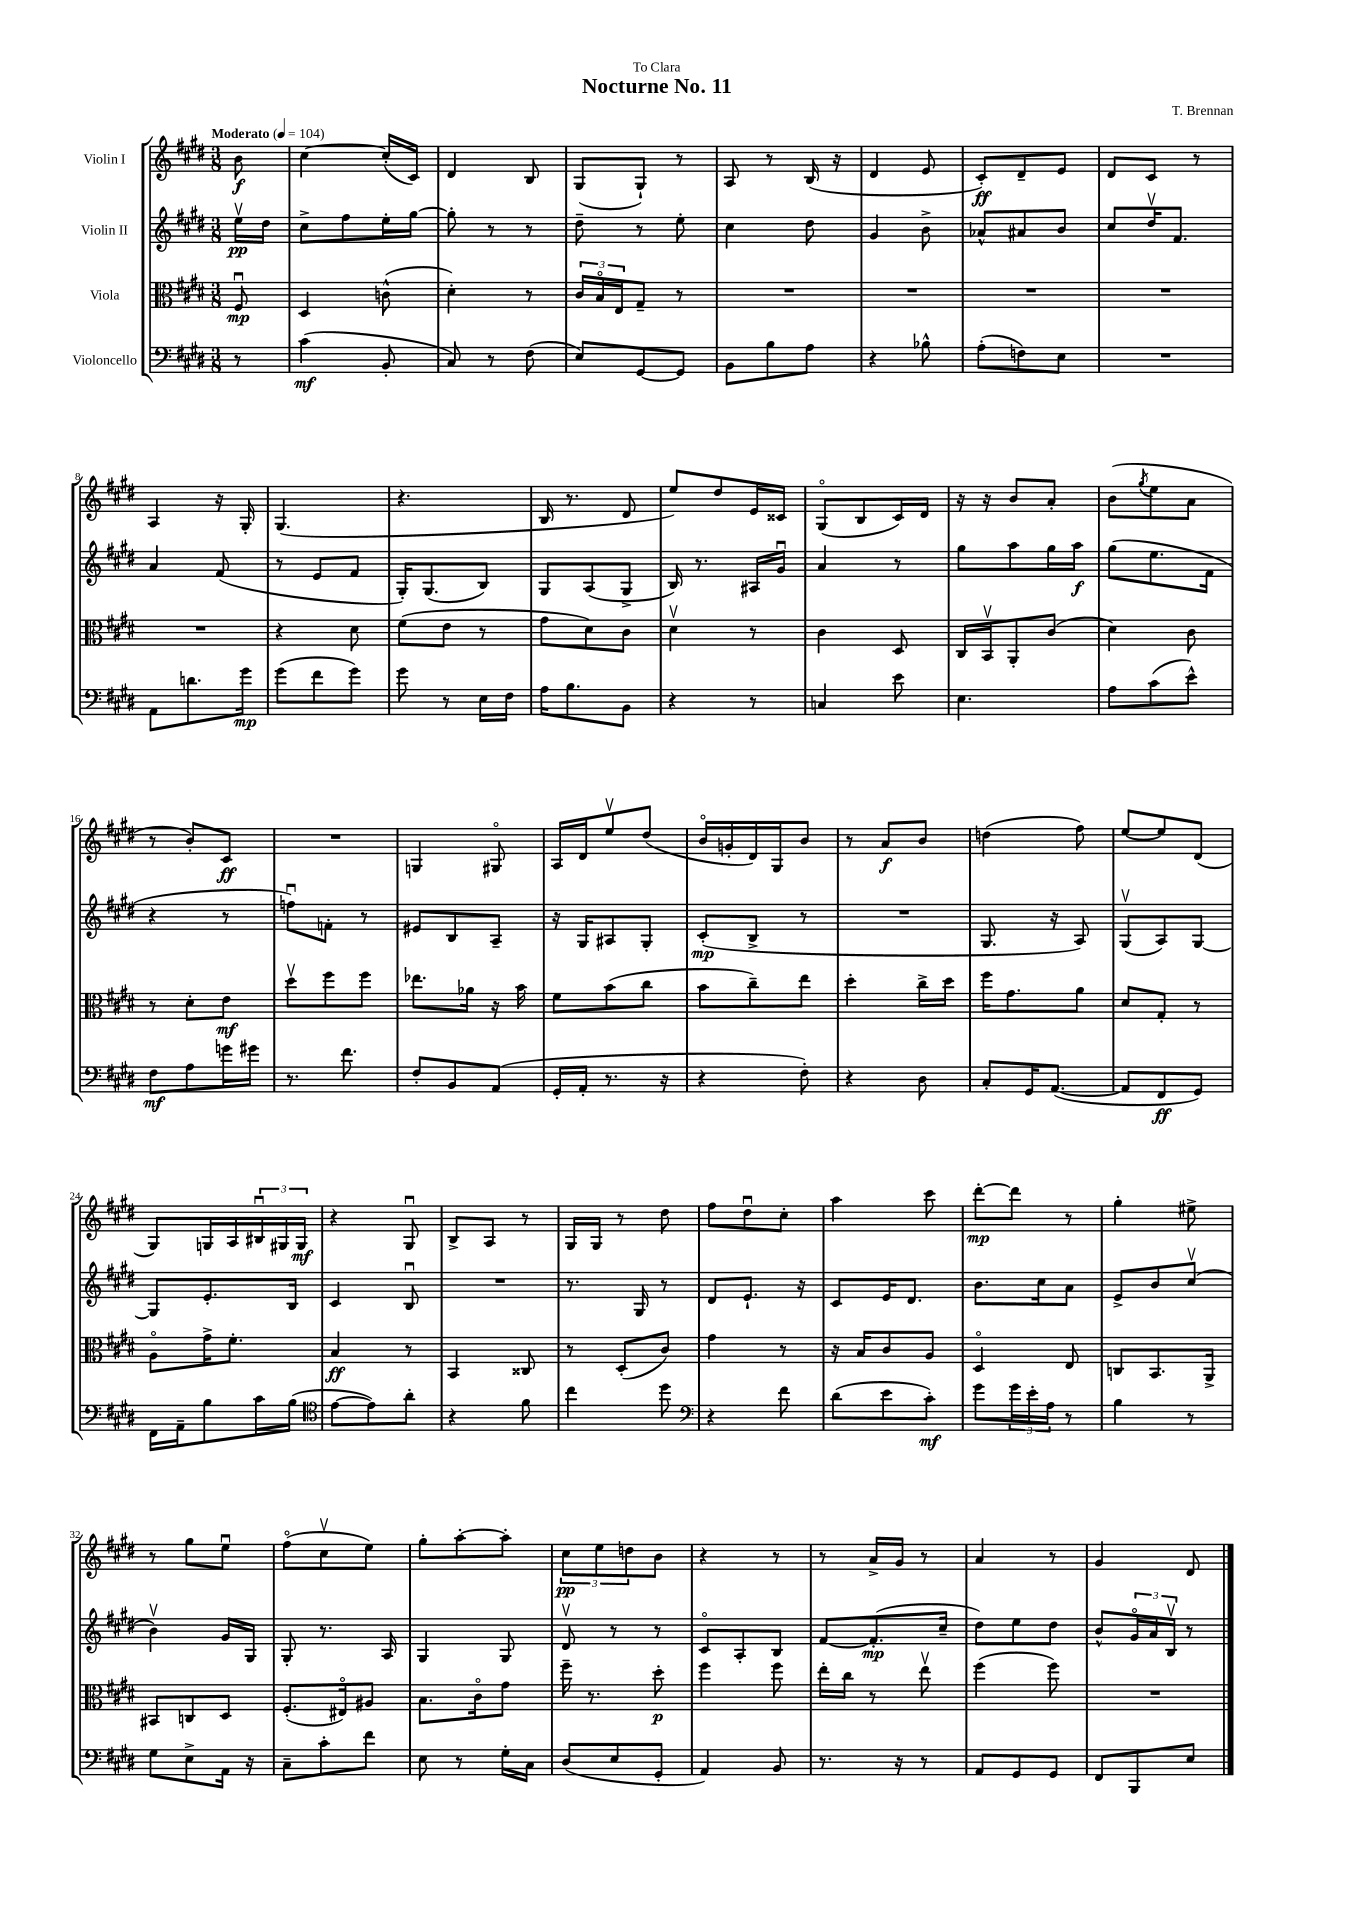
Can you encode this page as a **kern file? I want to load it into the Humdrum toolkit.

**kern	**kern	**kern	**kern
*staff4	*staff3	*staff2	*staff1
*clefF4	*clefC3	*clefG2	*clefG2
*k[f#c#g#d#]	*k[f#c#g#d#]	*k[f#c#g#d#]	*k[f#c#g#d#]
*M3/8	*M3/8	*M3/8	*M3/8
*MM104	*MM104	*MM104	*MM104
8r	8F#u/	16eev\LL	8b\
.	.	16dd#\JJ	.
=	=	=	=
(4c#\	4D#/	8cc#^\L	[4cc#\
.	.	8ff#\	.
8BB'/	(8c^^\	16ee'\L	(16cc#'/]LL
.	.	[16gg#\JJ	16c#/JJ)
=	=	=	=
8C#/)	4d#'\)	8gg#'\]	4d#/
8r	.	8r	.
(8F#\	8r	8r	8B/
=	=	=	=
8E/L)	24c#/LL	8dd#~\	(8G#/L
.	24Bo/	.	.
.	24E/J	.	.
[8GG#/	8G#~/J	8r	8G#`/J)
8GG#/]J	8r	8ee'\	8r
=	=	=	=
8BB\L	4.r	4cc#\	8A/
8B\	.	.	8r
8A\J	.	8dd#\	(16B/
.	.	.	16r
=	=	=	=
4r	4.r	4g#/	4d#/
8B-^^\	.	8b^\	8e/
=	=	=	=
(8A'\L	4.r	8a-^^/L	8c#'/L)
8F\)	.	8a#/	8d#~/
8E\J	.	8b/J	8e/J
=	=	=	=
4.r	4.r	8cc#/L	8d#/L
.	.	16dd#v/K	8c#/J
.	.	8.f#/J	.
.	.	.	8r
=	=	=	=
8AA\L	4.r	4a/	4A/
8.d\	.	.	.
.	.	(8f#/	16r
16g#\Jk	.	.	16G#'/
=	=	=	=
(8g#\L	4r	8r	(4.G#/
8f#\	.	8e/L	.
8g#\J)	8d#\	8f#/J	.
=	=	=	=
8g#\	(8f#\L	16G#'/LK)	4.r
.	.	(8.G#/	.
8r	8e\J	.	.
16E\LL	8r	8B/J)	.
16F#\JJ	.	.	.
=	=	=	=
16A\LK	8g#\L	8G#/L	16B/
8.B\	.	.	8.r
.	8d#\)	(8A/	.
8BB\J	8c#\J	8G#^/J	8d#/
=	=	=	=
4r	4d#v\	16B/)	8ee/L)
.	.	8.r	.
.	.	.	8dd#/
8r	8r	16A#/LL	16e/L
.	.	16g#u/JJ	16c##/JJ
=	=	=	=
4C/	4c#\	4a/	(8G#o/L
.	.	.	8B/
8e\	8D#/	8r	16c#/L)
.	.	.	16d#/JJ
=	=	=	=
4.E\	16C#/LL	8gg#\L	16r
.	16BBv/J	.	16r
.	8AA'/	8aa\	8b/L
.	(8c#/J	16gg#\L	8a'/J
.	.	16aa\JJ	.
=	=	=	=
8A\L	4d#\)	(8gg#\L	(8b\L
.	.	.	8qgg#/
(8c#\	.	8.ee\	8ee\
8e^^\J)	8c#\	.	8a\J
.	.	16f#\Jk	.
=	=	=	=
8F#\L	8r	4r	8r
8A\	8d#'\L	.	8b'/L)
16g\L	8e\J	8r	8c#/J
16g#\JJ	.	.	.
=	=	=	=
8.r	8dd#v\L	8ffu\L)	4.r
.	8ff#\	8f'\J	.
8.f#\	.	.	.
.	8ff#\J	8r	.
=	=	=	=
8F#'/L	8.ee-\L	8e#/L	4G/
8BB/	.	8B/	.
.	16a-\Jk	.	.
(8AA/J	16r	8A~/J	8G#o/
.	16b\	.	.
=	=	=	=
16GG#'/LL	8f#\L	16r	16A/LL
16AA'/JJ	.	16G#/LK	16d#/J
8.r	(8b\	8A#/	8eev/
.	8cc#\J	8G#'/J	(8dd#/J
16r	.	.	.
=	=	=	=
4r	8b\L	(8c#'/L	16bo/LL
.	.	.	16g'/
.	8cc#~\)	8B^/J	16d#/)
.	.	.	16G#/J
8F#'\)	8ee\J	8r	8b/J
=	=	=	=
4r	4dd#'\	4.r	8r
.	.	.	8a/L
8D#\	16cc#^\LL	.	8b/J
.	16dd#\JJ	.	.
=	=	=	=
8C#'/L	16ff#\LK	8.G#/	(4dd\
.	8.g#\	.	.
16GG#/K	.	.	.
([8.AA/J	.	16r	.
.	8a\J	8A/)	8ff#\)
=	=	=	=
8AA/]L	8d#/L	(8G#v/L	[8ee/L
8FF#/	8G#'/J	8A/)	8ee/]
8GG#/J)	8r	[8G#/J	(8d#/J
=	=	=	=
16FF#\LL	8Ao\L	8G#/]L	8G#/L)
16AA~\J	.	.	.
8B\	16g#^\K	8.e'/	16G/L
.	8.f#'\J	.	16A/
16c#\L	.	.	24B#u/
.	.	.	24G#/
(16B\JJ	.	16B/Jk	.
.	.	.	24G#/JJ
=	=	=	=
*clefC4	*	*	*
[8e\L	4B/	4c#/	4r
8e\])	.	.	.
8a'\J	8r	8Bu/	8G#u/
=	=	=	=
4r	4BB/	4.r	8B^/L
.	.	.	8A/J
8f#\	8C##/	.	8r
=	=	=	=
4cc#\	8r	8.r	16G#/LL
.	.	.	16G#/JJ
.	(8D#'/L	.	8r
.	.	16G#/	.
8dd#\	8c#/J)	8r	8dd#\
=	=	=	=
*clefF4	*	*	*
4r	4g#\	8d#/L	8ff#\L
.	.	8.e`/J	8dd#u\
8f#\	8r	.	8cc#'\J
.	.	16r	.
=	=	=	=
(8d#\L	16r	8c#/L	4aa\
.	16B/LK	.	.
8e\	8c#/	16e/K	.
.	.	8.d#/J	.
8c#'\J)	8A/J	.	8ccc#\
=	=	=	=
8g#\L	4D#o/	8.b\L	[8ddd#'\L
24g#\L	.	.	8ddd#\]J
24e'\	.	.	.
.	.	16cc#\k	.
24A\JJ	.	.	.
8r	8E/	8a\J	8r
=	=	=	=
4B\	8C/L	8e^/L	4gg#'\
.	8.BB/	8b/	.
8r	.	(8cc#v/J	8ee#^\
.	16AA^/Jk	.	.
=	=	=	=
8G#\L	8BB#/L	4bv\)	8r
8E^\	8C/	.	8gg#\L
16AA\Jk	8D#/J	16g#/LL	8eeu\J
16r	.	16G#/JJ	.
=	=	=	=
8C#~\L	(8.F#'/L	8G#'/	(8ff#o\L
8c#'\	.	8.r	8cc#v\
.	16E#o/k)	.	.
8f#\J	8A#/J	.	8ee\J)
.	.	16A/	.
=	=	=	=
8E\	8.B\L	4G#/	8gg#'\L
8r	.	.	[8aa'\
.	16c#o\k	.	.
16G#'\LL	8g#\J	8G#/	8aa'\]J
16C#\JJ	.	.	.
=	=	=	=
(8D#/L	16ff#~\	8d#v/	12cc#\L
.	8.r	.	.
.	.	.	12ee\
8E/	.	8r	.
.	.	.	12dd\
8GG#'/J	8dd#'\	8r	8b\J
=	=	=	=
4AA/)	4ff#\	8c#o/L	4r
.	.	8A'/	.
8BB/	8ff#\	8B/J	8r
=	=	=	=
8.r	16ee'\LL	[8f#/L	8r
.	16cc#\JJ	.	.
.	8r	(8.f#'/]	16a^/LL
16r	.	.	16g#/JJ
8r	8eev\	.	8r
.	.	16cc#~/Jk	.
=	=	=	=
8AA/L	(4ff#\	8dd#\L)	4a/
8GG#/	.	8ee\	.
8GG#/J	8ff#\)	8dd#\J	8r
=	=	=	=
8FF#/L	4.r	8b^^/L	4g#/
8BBB/	.	24g#o/L	.
.	.	24a/	.
.	.	24Bv/JJ	.
8E/J	.	8r	8d#/
==	==	==	==
*-	*-	*-	*-
